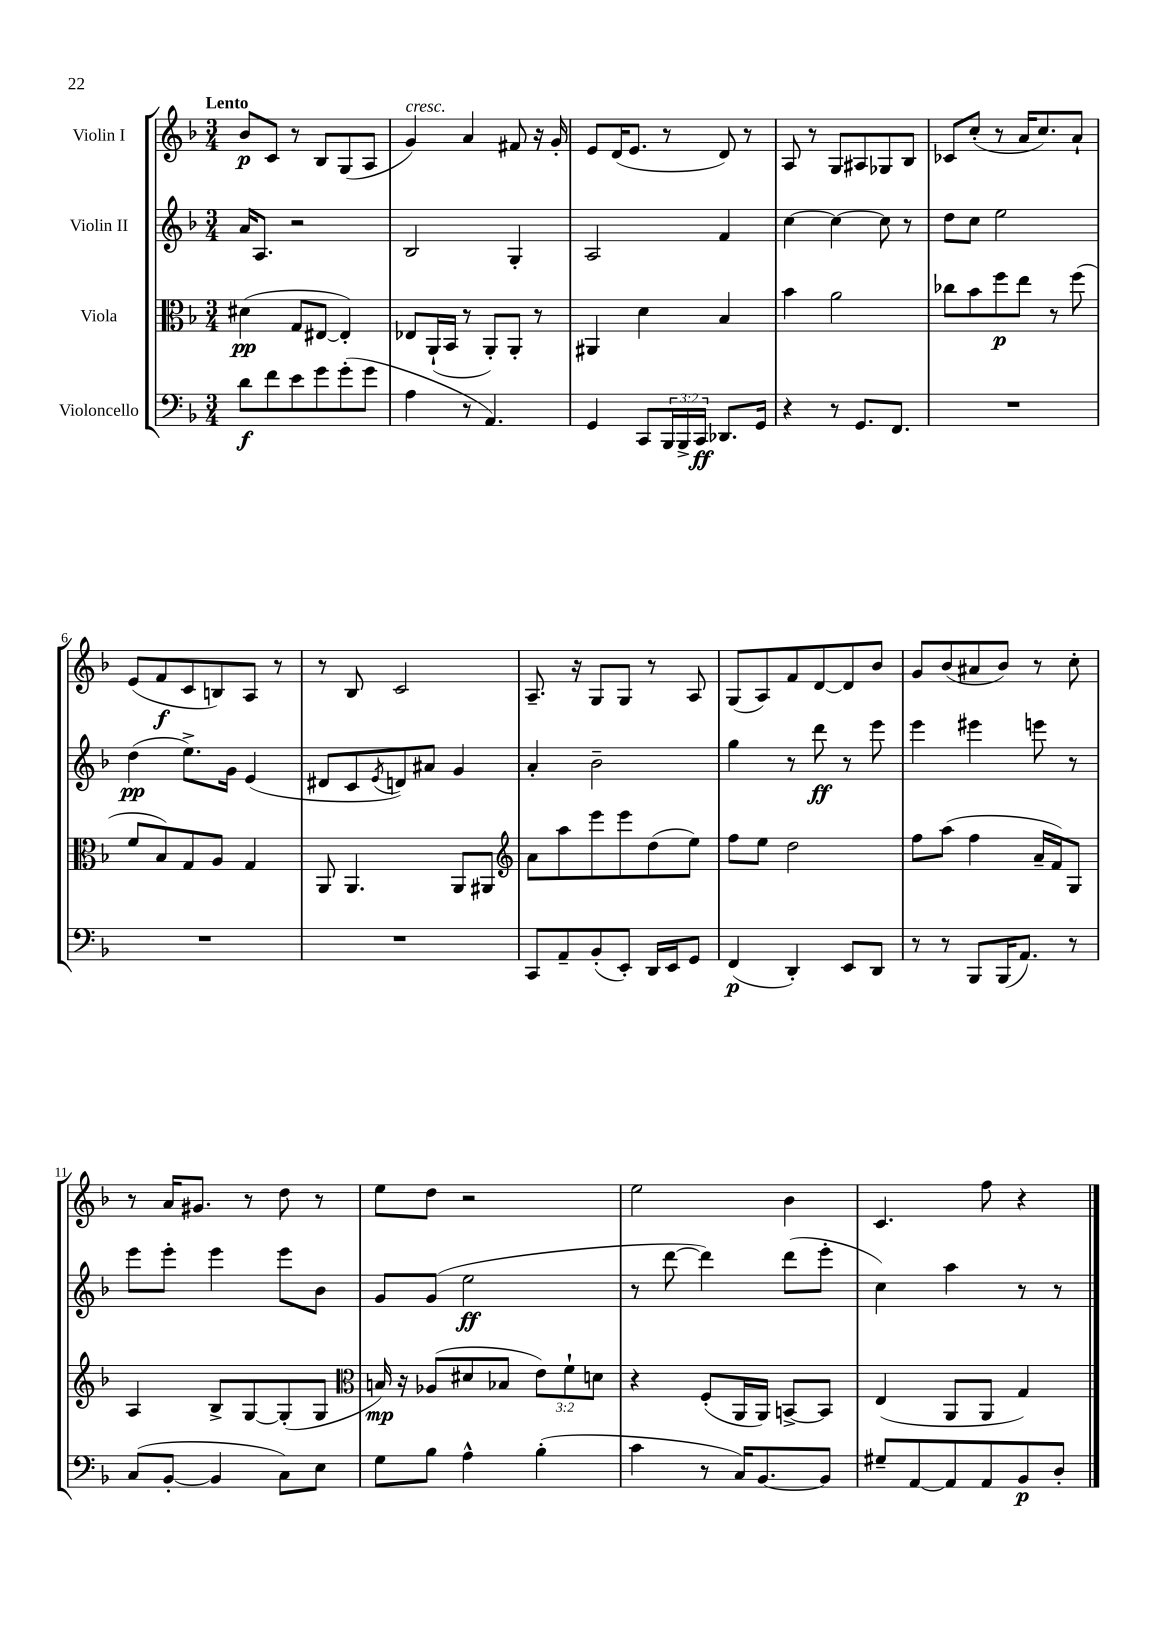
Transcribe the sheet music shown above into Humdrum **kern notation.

**kern	**kern	**kern	**kern
*staff4	*staff3	*staff2	*staff1
*clefF4	*clefC3	*clefG2	*clefG2
*k[b-]	*k[b-]	*k[b-]	*k[b-]
*M3/4	*M3/4	*M3/4	*M3/4
8d	(4d#	16a	8b-
.	.	8.A	.
8f	.	.	8c
8e	8G	2r	8r
8g	[8E#	.	8B-
(8g'	4E#'])	.	(8G
8g	.	.	8A
=	=	=	=
4A	8E-	2B-	4g)
.	(16AA`	.	.
.	16BB-	.	.
8r	8r	.	4a
4.AA)	8AA')	.	.
.	8AA'	4G'	8f#
.	8r	.	16r
.	.	.	16g'
=	=	=	=
4GG	4AA#	2A	8e
.	.	.	(16d
.	.	.	8.e
8CC	4d	.	.
24BBB-	.	.	8r
24BBB-^	.	.	.
24CC	.	.	.
8.DD-	4B-	4f	8d)
.	.	.	8r
16GG	.	.	.
=	=	=	=
4r	4b-	[4cc	8A
.	.	.	8r
8r	2a	4cc_	8G
8.GG	.	.	8A#
.	.	8cc]	8G-
8.FF	.	.	.
.	.	8r	8B-
=	=	=	=
2.r	8cc-	8dd	8c-
.	8b-	8cc	(8cc'
.	8ff	2ee	8r
.	8ee	.	16a
.	.	.	8.cc)
.	8r	.	.
.	(8ff	.	8a`
=	=	=	=
2.r	8f	(4dd	(8e
.	8B-)	.	8f
.	8G	8.ee^)	8c
.	8A	.	8B)
.	.	16g	.
.	4G	(4e	8A
.	.	.	8r
=	=	=	=
2.r	8AA	8d#	8r
.	4.AA	8c	8B-
.	.	8qe	.
.	.	8d)	2c
.	.	8a#	.
.	8AA	4g	.
.	8AA#	.	.
=	=	=	=
*	*clefG2	*	*
8CC	8a	4a'	8.A~
8AA~	8aa	.	.
.	.	.	16r
(8BB-'	8eee	2b-~	8G
8EE')	8eee	.	8G
16DD	(8dd	.	8r
16EE	.	.	.
8GG	8ee)	.	8A
=	=	=	=
(4FF	8ff	4gg	(8G
.	8ee	.	8A)
4DD')	2dd	8r	8f
.	.	8ddd	[8d
8EE	.	8r	8d]
8DD	.	8eee	8b-
=	=	=	=
8r	8ff	4eee	8g
8r	(8aa	.	(8b-
8BBB-	4ff	4eee#	8a#
(16BBB-	.	.	8b-)
8.AA)	.	.	.
.	16a~	8eee	8r
.	16f)	.	.
8r	8G	8r	8cc'
=	=	=	=
(8C	4A	8eee	8r
[8BB-'	.	8eee'	16a
.	.	.	8.g#
4BB-]	8B-^	4eee	.
.	[8G	.	8r
8C)	(8G']	8eee	8dd
8E	8G	8b-	8r
=	=	=	=
*	*clefC3	*	*
8G	16B)	8g	8ee
.	16r	.	.
8B-	(8A-	(8g	8dd
4A^^	8d#	2ee	2r
.	8B-	.	.
(4B-'	12e)	.	.
.	12f`	.	.
.	12d	.	.
=	=	=	=
4c	4r	8r	2ee
.	.	[8ddd	.
8r	(8F'	4ddd])	.
16C)	16AA	.	.
[8.BB-	16AA)	.	.
.	[8BB^	(8ddd	4b-
8BB-]	8BB]	8eee'	.
=	=	=	=
8G#~	(4E	4cc)	4.c
[8AA	.	.	.
8AA]	8AA	4aa	.
8AA	8AA	.	8ff
8BB-	4G)	8r	4r
8D'	.	8r	.
==	==	==	==
*-	*-	*-	*-
